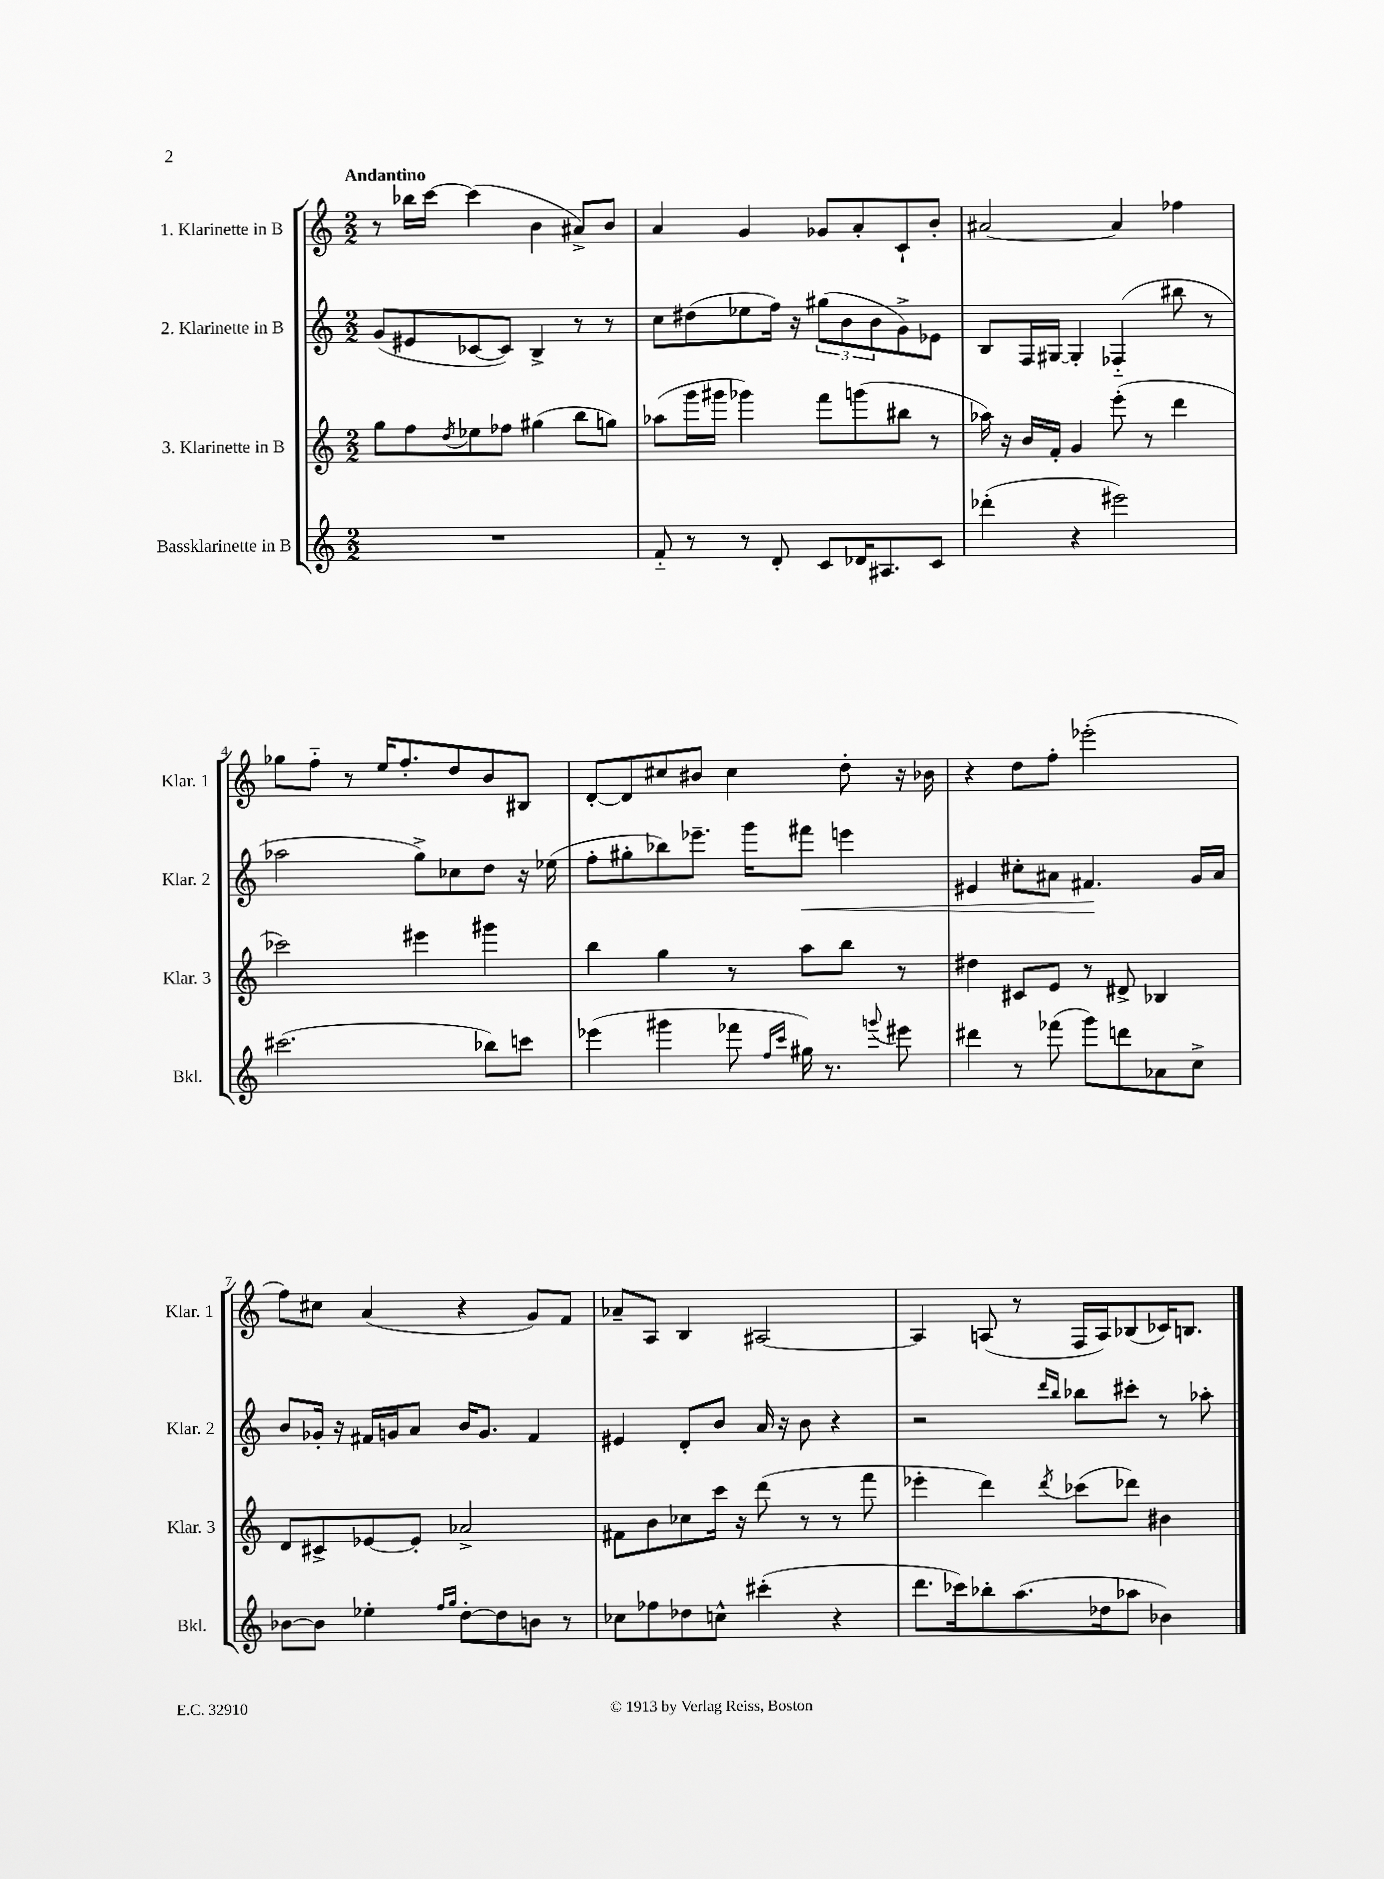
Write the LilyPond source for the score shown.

<<
\new StaffGroup <<
\new Staff = "s0" \with { instrumentName = "1. Klarinette in B" shortInstrumentName = "Klar. 1" } {
    \clef treble \key c \major \numericTimeSignature \time 2/2 \tempo "Andantino"
    r8 bes''16 c'''16~ c'''4( b'4 ais'8->) b'8 |
    a'4 g'4 ges'8 a'8-. c'8-! b'8-. |
    ais'2~ ais'4 fes''4 |
    ges''8 f''8-_ r8 e''16 f''8.-. d''8 b'8 bis8 |
    d'8~-. d'8 cis''8 bis'8 cis''4 d''8-. r16 bes'16 |
    r4 d''8 f''8-. ees'''2-.( |
    f''8) cis''8 a'4( r4 g'8) f'8 |
    aes'8-- a8 b4 ais2~ |
    ais4 a8( r8 f16 a16) bes8( ces'16) b8. \bar "|." |
}
\new Staff = "s1" \with { instrumentName = "2. Klarinette in B" shortInstrumentName = "Klar. 2" } {
    \clef treble \key c \major \numericTimeSignature \time 2/2
    g'8( eis'8 ces'8~ ces'8) b4-> r8 r8 |
    c''8 dis''8( ees''8 f''16) r16 \tuplet 3/2 { gis''8( b'8 b'8 } g'8->) ees'8 |
    b8 f16 gis16~ gis4-. fes4-_( bis''8 r8 |
    aes''2 g''8->) ces''8 d''8 r16 ees''16( |
    f''8-. gis''8-. bes''8) ees'''8.-- g'''16 fis'''8\< e'''4 |
    eis'4 cis''8-. ais'8 fis'4.\! g'16 ais'16 |
    b'8 ges'16-. r16 fis'16 g'16 a'8 b'16 g'8. fis'4 |
    eis'4 d'8-. b'8 a'16 r16 b'8 r4 |
    r2 \grace { d'''16 b''16 } bes''8 cis'''8-. r8 aes''8-. \bar "|." |
}
\new Staff = "s2" \with { instrumentName = "3. Klarinette in B" shortInstrumentName = "Klar. 3" } {
    \clef treble \key c \major \numericTimeSignature \time 2/2
    g''8 f''8 \acciaccatura { d''8 } ees''8 fes''8 gis''4( b''8 g''8) |
    aes''8( g'''16 gis'''16 ges'''4) f'''8 g'''8( bis''8 r8 |
    aes''16) r16 b'16 f'16-. g'4 e'''8-.( r8 d'''4 |
    ces'''2) eis'''4 gis'''4 |
    b''4 g''4 r8 a''8 b''8 r8 |
    dis''4 cis'8 e'8 r8 dis'8-> bes4 |
    d'8 cis'8-> ees'8~ ees'8-. aes'2-> |
    fis'8 b'8 ces''8 c'''16 r16 d'''8( r8 r8 f'''8 |
    ees'''4-. d'''4) \acciaccatura { d'''8 } ces'''8( des'''8) bis'4 \bar "|." |
}
\new Staff = "s3" \with { instrumentName = "Bassklarinette in B" shortInstrumentName = "Bkl." } {
    \clef treble \key c \major \numericTimeSignature \time 2/2
    R1 |
    f'8-_ r8 r8 d'8-. c'8 des'16 ais8. c'8 |
    des'''4-.( r4 eis'''2) |
    cis'''2.( bes''8) c'''8 |
    ees'''4( gis'''4 fes'''8 \grace { f''16 c'''16 } gis''16) r8. \appoggiatura { g'''8 } eis'''8 |
    dis'''4 r8 fes'''8( g'''8) d'''8 aes'8 c''8-> |
    bes'8~ bes'8 ees''4-. \grace { f''16 g''16 } d''8~-. d''8 b'8 r8 |
    ces''8 fes''8 des''8 c''8-^ cis'''4-.( r4 |
    d'''8. ces'''16) bes''8-. a''8.( des''16 aes''8 bes'4) \bar "|." |
}
>>
>>
